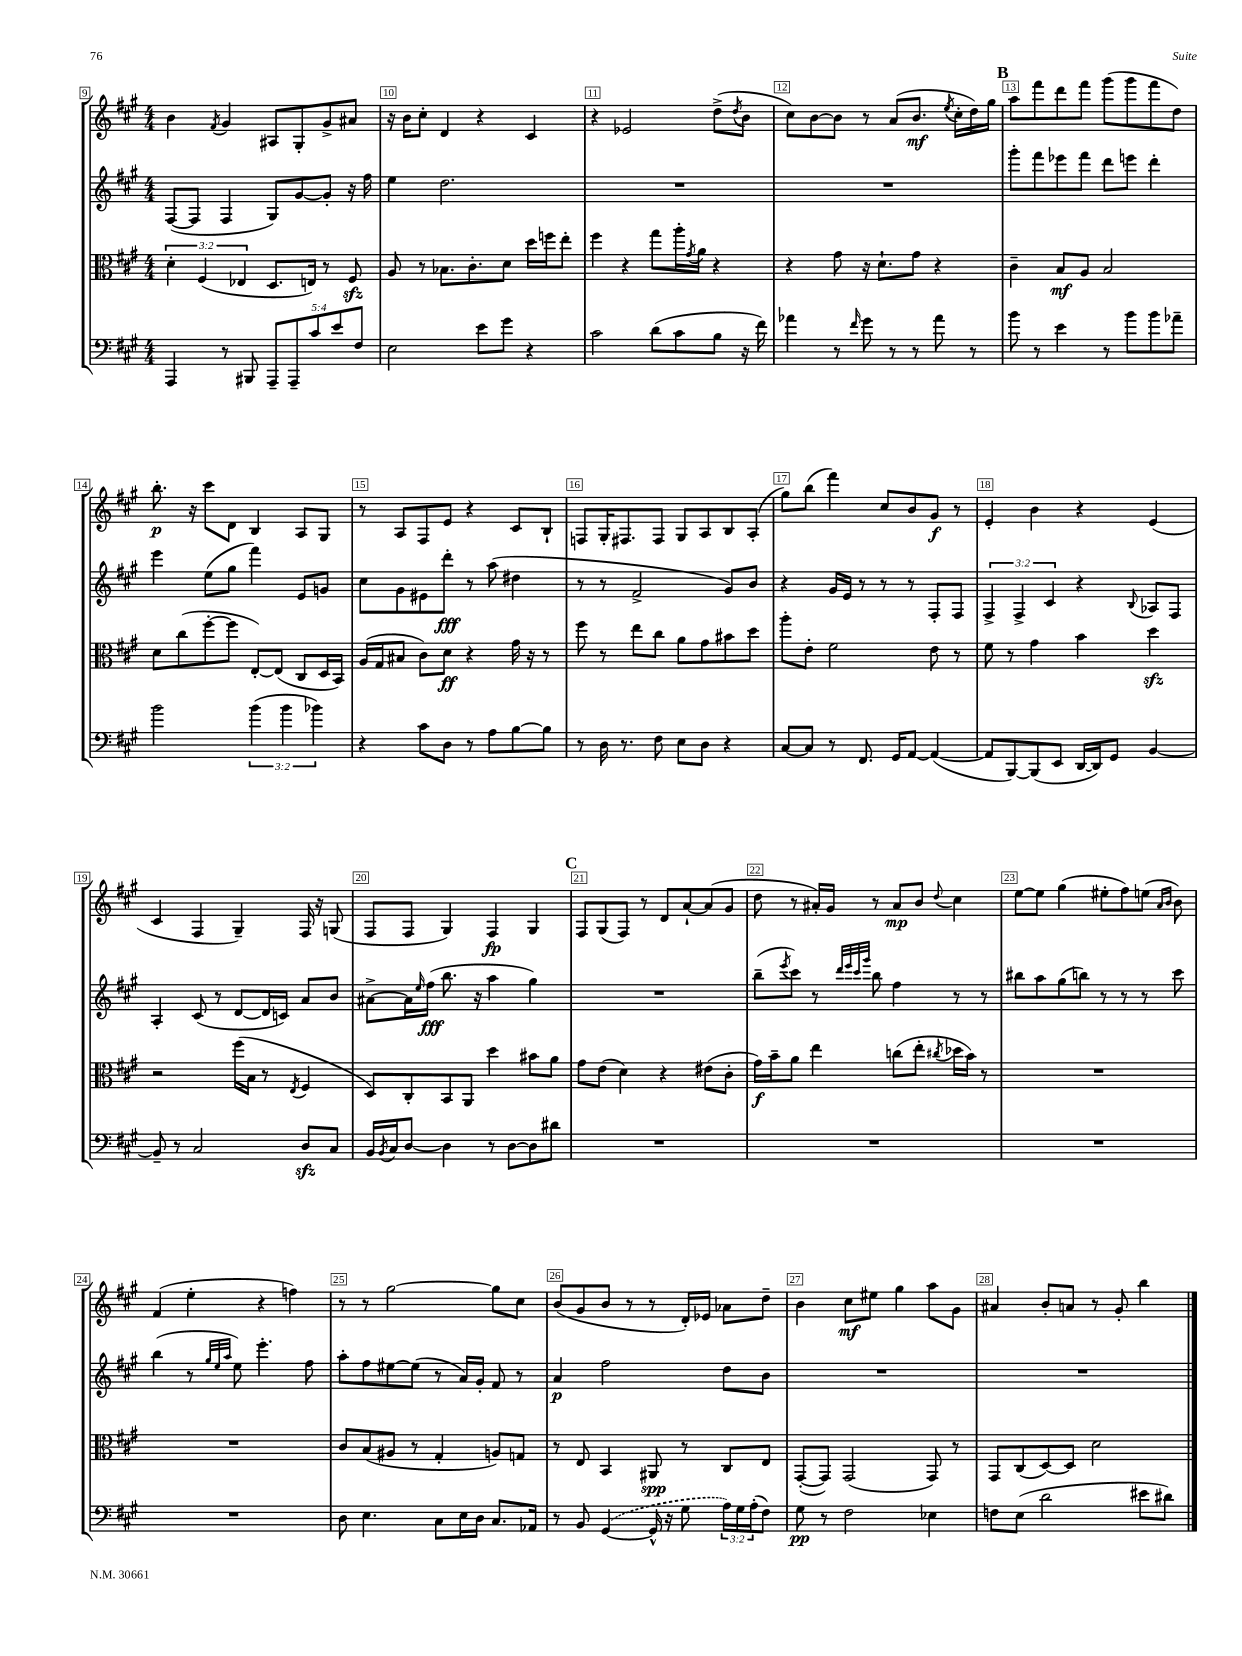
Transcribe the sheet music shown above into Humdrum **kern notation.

**kern	**dynam	**kern	**dynam	**kern	**dynam	**kern	**dynam
*part4	*part4	*part3	*part3	*part2	*part2	*part1	*part1
*staff4	*staff4	*staff3	*staff3	*staff2	*staff2	*staff1	*staff1
*clefF4	*	*clefC3	*	*clefG2	*	*clefG2	*
*k[f#c#g#]	*	*k[f#c#g#]	*	*k[f#c#g#]	*	*k[f#c#g#]	*
*M4/4	*	*M4/4	*	*M4/4	*	*M4/4	*
=9	=9	=9	=9	=9	=9	=9	=9
4AAA/	.	6d'\	.	([8F#/L	.	4b\	.
.	.	.	.	8F#/J]	.	.	.
.	.	(6F#/	.	.	.	.	.
.	.	.	.	.	.	8qf#/	.
8r	.	.	.	4F#/	.	4g#/	.
.	.	6E-X/	.	.	.	.	.
8BBB#X/	.	.	.	.	.	.	.
10AAA~/L	.	8.D/L	.	8G#/L)	.	8A#X/L	.
10AAA~/	.	.	.	.	.	.	.
.	.	.	.	[8g#/	.	8G#'/	.
.	.	16En/Jk)	.	.	.	.	.
10c#/	.	.	.	.	.	.	.
.	.	8r	.	8g#'/J]	.	8g#^/	.
10e/	.	.	.	.	.	.	.
.	.	8F#zz/	.	16r	.	8a#X/J	.
10F#/J	.	.	.	.	.	.	.
.	.	.	.	16ff#\	.	.	.
=10	=10	=10	=10	=10	=10	=10	=10
2E\	.	8A/	.	4ee\	.	16r	.
.	.	.	.	.	.	16b\KL	.
.	.	8r	.	.	.	8cc#'\J	.
.	.	8.B-X\L	.	2.dd\	.	4d/	.
.	.	8.c#'\	.	.	.	.	.
8e\L	.	.	.	.	.	4r	.
8g#\J	.	8d\J	.	.	.	.	.
4r	.	16dd\LL	.	.	.	4c#/	.
.	.	16ffn\J	.	.	.	.	.
.	.	8ee'\J	.	.	.	.	.
=11	=11	=11	=11	=11	=11	=11	=11
2c#\	.	4ff#\	.	1r	.	4r	.
.	.	4r	.	.	.	2e-X/	.
(8d\L	.	8gg#\L	.	.	.	.	.
8c#\	.	16aa'\L	.	.	.	.	.
.	.	8qg#/	.	.	.	.	.
.	.	16a\JJ	.	.	.	.	.
8B\J	.	4r	.	.	.	(8dd^\L	.
.	.	.	.	.	.	8qdd/	.
16r	.	.	.	.	.	8b\J	.
16f#\)	.	.	.	.	.	.	.
=12	=12	=12	=12	=12	=12	=12	=12
4a-X\	.	4r	.	1r	.	8cc#\L)	.
.	.	.	.	.	.	[8b\	.
8r	.	8g#\	.	.	.	8b\J]	.
16qqf#/	.	.	.	.	.	.	.
8g#\	.	16r	.	.	.	8r	.
.	.	8.d`\L	.	.	.	.	.
8r	.	.	.	.	.	(8a/L	.
8r	.	8g#\J	.	.	.	8.b/J	mf
8a-\	.	4r	.	.	.	.	.
.	.	.	.	.	.	8qee/	.
.	.	.	.	.	.	16cc#'\LL	.
8r	.	.	.	.	.	16dd\)	.
.	.	.	.	.	.	16gg#\JJ	.
!!LO:REH:place=s1:t=B
=13	=13	=13	=13	=13	=13	=13	=13
8b\	.	4c#~\	.	8ggg#'\L	.	8aa\L	.
8r	.	.	.	8fff#\	.	8fff#\	.
4e\	.	8B/L	mf	8eee-X\	.	8ddd\	.
.	.	8A/J	.	8fff#\J	.	8fff#\J	.
8r	.	2B/	.	8ddd\L	.	(8ggg#\L	.
8b\L	.	.	.	8eeen\J	.	8ggg#\	.
8b\	.	.	.	4ddd'\	.	8fff#\	.
8a-X~\J	.	.	.	.	.	8dd\J)	.
!!LO:LB:g=z
=14	=14	=14	=14	=14	=14	=14	=14
2b\	.	8d\L	.	4eee\	.	8.bb'\	p
.	.	(8cc#\	.	.	.	.	.
.	.	.	.	.	.	16r	.
.	.	[8ff#'\	.	(8ee\L	.	8ccc#\L	.
.	.	8ff#\J]	.	8gg#\J	.	8d\J	.
(6b\	.	[8E'/L)	.	4fff#\)	.	4B/	.
.	.	(8E/J]	.	.	.	.	.
6b\	.	.	.	.	.	.	.
.	.	8C#/L	.	8e/L	.	8A/L	.
6b-X\)	.	.	.	.	.	.	.
.	.	16D/L	.	8gn/J	.	8G#/J	.
.	.	16BB/JJ)	.	.	.	.	.
=15	=15	=15	=15	=15	=15	=15	=15
4r	.	(16A/LL	.	8cc#\L	.	8r	.
.	.	16G#/J	.	.	.	.	.
.	.	8B#X/J	.	8g#\	.	8A/L	.
8c#\L	.	8c#\L)	.	8e#X\	.	8F#/	.
8D\J	.	8d\J	ff	8ddd'\J	fff	8e/J	.
8r	.	4r	.	8r	.	4r	.
8A\L	.	.	.	(8aa\	.	.	.
[8B\	.	16g#\	.	4dd#X\	.	8c#/L	.
.	.	16r	.	.	.	.	.
8B\J]	.	8r	.	.	.	8B`/J	.
=16	=16	=16	=16	=16	=16	=16	=16
8r	.	8ff#\	.	8r	.	8Fn/L	.
16D\	.	8r	.	8r	.	16G#'/K	.
8.r	.	.	.	.	.	8.F#X/	.
.	.	8ee\L	.	2f#^/	.	.	.
8F#\	.	8cc#\J	.	.	.	8F#/J	.
8E\L	.	8a\L	.	.	.	8G#/L	.
8D\J	.	8g#\	.	.	.	8A/	.
4r	.	8b#X\	.	8g#/L)	.	8B/	.
.	.	8dd\J	.	8b/J	.	(8A'/J	.
=17	=17	=17	=17	=17	=17	=17	=17
[8C#/L	.	8aa'\L	.	4r	.	8gg#\L)	.
8C#/J]	.	8e'\J	.	.	.	(8bb\J	.
8r	.	2f#\	.	16g#/LL	.	4fff#\)	.
.	.	.	.	16e/JJ	.	.	.
8.FF#/	.	.	.	8r	.	.	.
.	.	.	.	8r	.	8cc#/L	.
16GG#/KL	.	.	.	.	.	.	.
[8AA/J	.	.	.	8r	.	8b/	.
(4AA/_	.	8e\	.	8F#'/L	.	8g#/J	f
.	.	8r	.	8F#/J	.	8r	.
=18	=18	=18	=18	=18	=18	=18	=18
8AA/L]	.	8f#\	.	6F#^/	.	4e'/	.
[8BBB/)	.	8r	.	.	.	.	.
.	.	.	.	6F#^/	.	.	.
(8BBB/]	.	4g#\	.	.	.	4b\	.
.	.	.	.	6c#/	.	.	.
8EE/J	.	.	.	.	.	.	.
[16DD/LL	.	4b\	.	4r	.	4r	.
16DD/J])	.	.	.	.	.	.	.
8GG#/J	.	.	.	.	.	.	.
.	.	.	.	8qqB/	.	.	.
[4BB/	.	4ddzz\	.	8A-X/L	.	(4e/	.
.	.	.	.	8F#/J	.	.	.
!!LO:LB:g=z
=19	=19	=19	=19	=19	=19	=19	=19
8BB~/]	.	2r	.	4A'/	.	4c#/	.
8r	.	.	.	.	.	.	.
2C#/	.	.	.	(8c#/	.	4F#/	.
.	.	.	.	8r	.	.	.
.	.	(16ff#\LL	.	[8d/L	.	4G#~/)	.
.	.	16B\JJ	.	.	.	.	.
.	.	8r	.	16d/L]	.	.	.
.	.	.	.	16cn/JJ)	.	.	.
.	.	8qE/	.	.	.	.	.
8Dzz/L	.	4F#/	.	8a/L	.	16F#/	.
.	.	.	.	.	.	16r	.
8C#/J	.	.	.	8b/J	.	(8Gn/	.
=20	=20	=20	=20	=20	=20	=20	=20
16BB/LL	.	8D/L)	.	[8a#X^\L	.	8F#/L	.
8qBB/	.	.	.	.	.	.	.
16C#/J	.	.	.	.	.	.	.
[8D/J	.	8C#'/	.	16a#\L]	.	8F#/J	.
.	.	.	.	16qqee/	.	.	.
.	.	.	.	(16ff#\JJ	fff	.	.
4D\]	.	8BB/	.	8.bb\	.	4G#/)	.
.	.	8AA/J	.	.	.	.	.
.	.	.	.	16r	.	.	.
8r	.	4dd\	.	4aa\	.	4F#/	fp
[8D\L	.	.	.	.	.	.	.
8D\]	.	8b#X\L	.	4gg#\)	.	4G#/	.
8d#X\J	.	8a\J	.	.	.	.	.
!!LO:REH:place=s1:t=C
=21	=21	=21	=21	=21	=21	=21	=21
1r	.	8g#\L	.	1r	.	8F#/L	.
.	.	(8e\J	.	.	.	(8G#/	.
.	.	4d\)	.	.	.	8F#/J)	.
.	.	.	.	.	.	8r	.
.	.	4r	.	.	.	8d/L	.
.	.	.	.	.	.	[8a`/	.
.	.	(8e#X\L	.	.	.	(8a/]	.
.	.	8c#'\J	.	.	.	8g#/J	.
=22	=22	=22	=22	=22	=22	=22	=22
1r	.	16g#\LL)	f	(8bb~\L	.	8dd\	.
.	.	16b~\J	.	.	.	.	.
.	.	.	.	8qeee/	.	.	.
.	.	8a\J	.	8ccc#\J)	.	8r	.
.	.	4ee\	.	8r	.	16a#X'/LL)	.
.	.	.	.	.	.	16g#/JJ	.
.	.	.	.	32qqddd/LLL	.	.	.
.	.	.	.	32qqeee/	.	.	.
.	.	.	.	32qqccc#/	.	.	.
.	.	.	.	32qqggg#/JJJ	.	.	.
.	.	.	.	8bb\	.	8r	.
.	.	(8ccn\L	.	4ff#\	.	8a#/L	mp
.	.	8ee'\J	.	.	.	8b/J	.
.	.	8qcc#X/	.	.	.	8qqdd/	.
.	.	16dd-X\LL	.	8r	.	4cc#\	.
.	.	16b\JJ)	.	.	.	.	.
.	.	8r	.	8r	.	.	.
=23	=23	=23	=23	=23	=23	=23	=23
1r	.	1r	.	8bb#X\L	.	[8ee\L	.
.	.	.	.	8aa\	.	8ee\J]	.
.	.	.	.	(8gg#\	.	(4gg#\	.
.	.	.	.	8bbn\J)	.	.	.
.	.	.	.	8r	.	8ee#X'\L	.
.	.	.	.	8r	.	8ff#\)	.
.	.	.	.	8r	.	(8een\J	.
.	.	.	.	.	.	16qqa/LL	.
.	.	.	.	.	.	16qqb/JJ	.
.	.	.	.	8ccc#\	.	8b\)	.
!!LO:LB:g=z
=24	=24	=24	=24	=24	=24	=24	=24
1r	.	1r	.	(4bb\	.	(4f#/	.
.	.	.	.	8r	.	4ee'\	.
.	.	.	.	32qqgg#/LLL	.	.	.
.	.	.	.	32qqee/	.	.	.
.	.	.	.	32qqaa/JJJ	.	.	.
.	.	.	.	8ee\)	.	.	.
.	.	.	.	4.eee'\	.	4r	.
.	.	.	.	.	.	4ffn\)	.
.	.	.	.	8ff#\	.	.	.
=25	=25	=25	=25	=25	=25	=25	=25
8D\	.	8c#/L	.	8aa'\L	.	8r	.
4.E\	.	(8B/	.	8ff#\	.	8r	.
.	.	8A#X/J	.	[8ee#X\	.	[2gg#\	.
.	.	8r	.	(8ee#\J]	.	.	.
8C#\L	.	4G#'/	.	8r	.	.	.
16E\L	.	.	.	16a/LL)	.	.	.
16D\JJ	.	.	.	16g#'/JJ	.	.	.
8.C#/L	.	8An/L)	.	8f#/	.	8gg#\L]	.
.	.	8Gn/J	.	8r	.	8cc#\J	.
16AA-X/Jk	.	.	.	.	.	.	.
=26	=26	=26	=26	=26	=26	=26	=26
8r	.	8r	.	4a/	p	(8b/L	.
8BB/	.	8E/	.	.	.	8g#/	.
([4GG#/	.	4BB/	.	2ff#\	.	8b/J	.
.	.	.	.	.	.	8r	.
16GG#^^/]	.	8AA#X/	spp	.	.	8r	.
16r	.	.	.	.	.	.	.
8G#\	.	8r	.	.	.	16d'/LL)	.
.	.	.	.	.	.	16e-X/JJ	.
24A\LL)	.	8C#/L	.	8dd\L	.	8a-X\L	.
24G#\	.	.	.	.	.	.	.
(24A'\J	.	.	.	.	.	.	.
8F#\J)	.	8E/J	.	8b\J	.	8dd~\J	.
=27	=27	=27	=27	=27	=27	=27	=27
8G#\	pp	([8GG#'/L	.	1r	.	4b\	.
8r	.	8GG#/J])	.	.	.	.	.
2F#\	.	(2GG#/	.	.	.	8cc#\L	mf
.	.	.	.	.	.	8ee#X\J	.
.	.	.	.	.	.	4gg#\	.
4E-X\	.	8GG#/)	.	.	.	8aa\L	.
.	.	8r	.	.	.	8g#\J	.
=28	=28	=28	=28	=28	=28	=28	=28
8Fn\L	.	8GG#/L	.	1r	.	4a#X/	.
(8E\J	.	(8C#/	.	.	.	.	.
2d\	.	[8D/)	.	.	.	8b'/L	.
.	.	8D/J]	.	.	.	8an/J	.
.	.	2d\	.	.	.	8r	.
.	.	.	.	.	.	8g#'/	.
8e#X\L	.	.	.	.	.	4bb\	.
8d#X\J)	.	.	.	.	.	.	.
==	==	==	==	==	==	==	==
*-	*-	*-	*-	*-	*-	*-	*-
